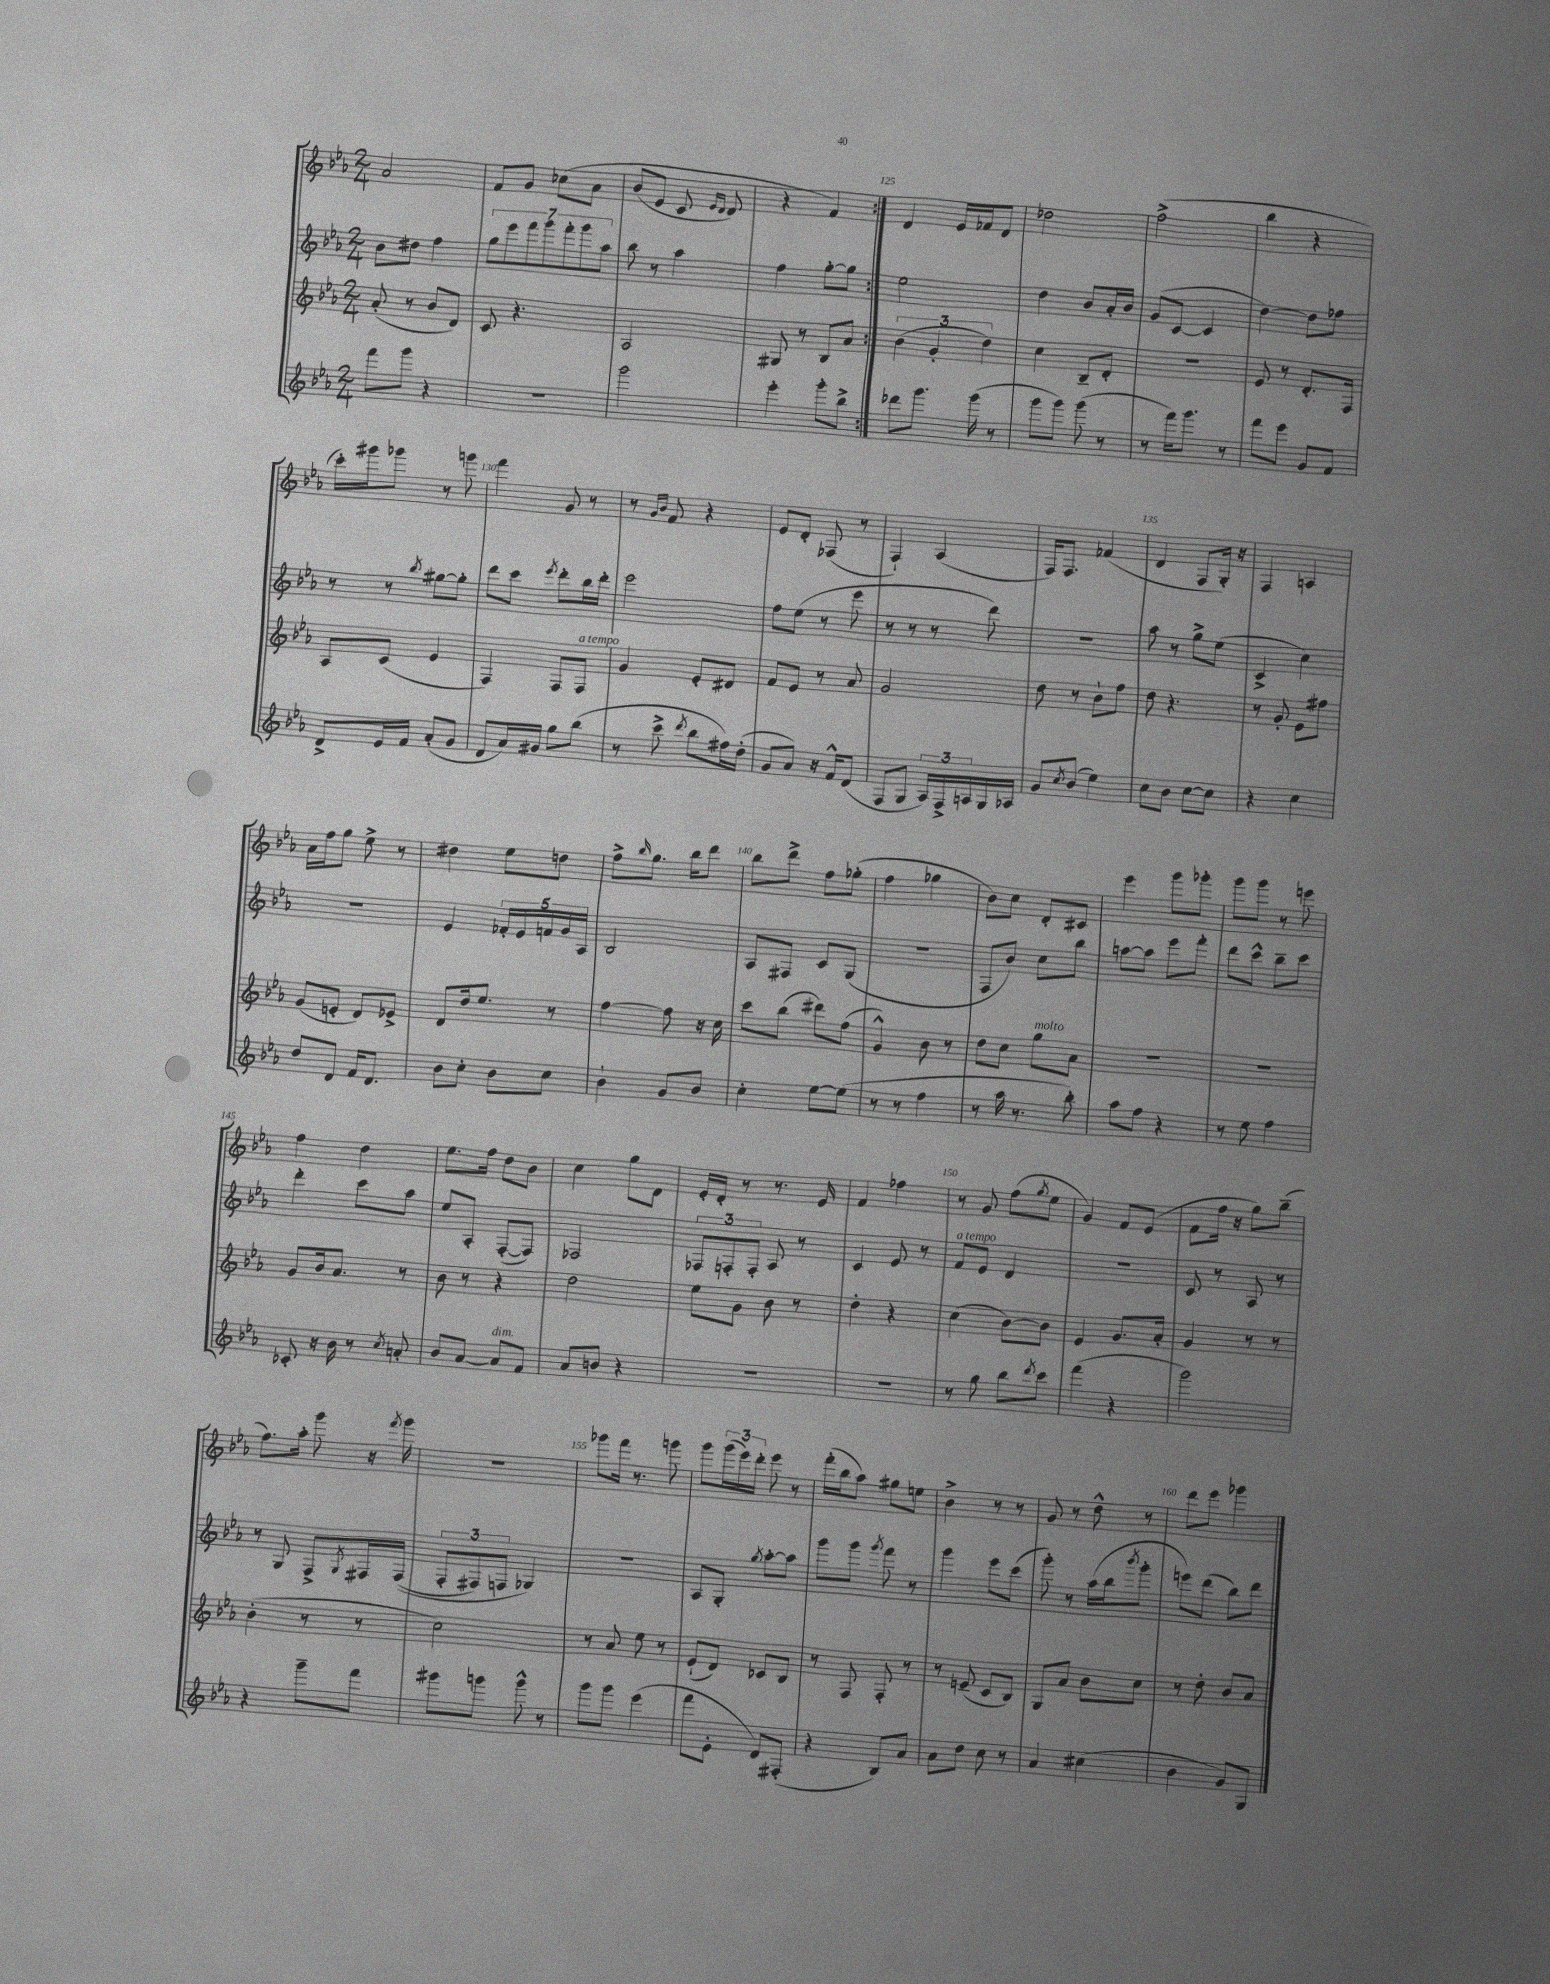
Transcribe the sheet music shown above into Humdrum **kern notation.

**kern	**kern	**kern	**kern
*part4	*part3	*part2	*part1
*staff4	*staff3	*staff2	*staff1
*clefG2	*clefG2	*clefG2	*clefG2
*k[b-e-a-]	*k[b-e-a-]	*k[b-e-a-]	*k[b-e-a-]
*M2/4	*M2/4	*M2/4	*M2/4
=121	=121	=121	=121
8fff\L	(8a-'/	8b-\L	2a-/
8ggg\J	8r	8dd#X\J	.
4r	8b-/L	4ff\	.
.	8d/J)	.	.
=122	=122	=122	=122
2r	8c/	14gg\L	8f/L
.	.	14eee-\	.
.	4.r	.	8g/J
.	.	14fff\	.
.	.	14ggg\	.
.	.	.	(8cc-X\L
.	.	14fff'\	.
.	.	14ggg\	.
.	.	.	8a-\J
.	.	14aa-\J	.
=123	=123	=123	=123
2ggg\	2A-/	8bb-\	(8b-/L
.	.	8r	8e-/J
.	.	4aa-\	8c/
.	.	.	16qqe-/LL
.	.	.	16qqd/JJ
.	.	.	8d/)
=124	=124	=124	=124
4eee-'\	8G#X/	4ff\	4r
.	8r	.	.
8ggg'\L	8B-/L	[8gg'\L	4f/)
8bb-^\J	8a-/J	8gg\J]	.
=125:|!	=125:|!	=125:|!	=125:|!
8ddd-X\L	(6b-\	2ee-\	4d/
8.ggg\J	.	.	.
.	6g'/	.	.
.	.	.	16e-/LL
(16ggg\	.	.	16f-X/J
.	6dd\)	.	.
8r	.	.	8d/J
=126	=126	=126	=126
8ggg\L	4cc\	4dd\	2dd-X\
8ggg\J)	.	.	.
(8ggg\	8B-~/L	8b-/L	.
8r	8d'/J	16a-'/L	.
.	.	16b-/JJ	.
=127	=127	=127	=127
8r	2r	(8g/L	(2ff^\
16fff\KL)	.	[8c/J	.
8.ggg\J	.	.	.
.	.	4c/]	.
8r	.	.	.
=128	=128	=128	=128
8fff\L	8e-/	[4dd\)	4bb-\
8eee-\J	8r	.	.
8g/L	8.d'/L	8dd\L]	4r
8f/J	.	8ff-X\J	.
.	16F/Jk	.	.
!!LO:LB:g=z
=129	=129	=129	=129
8d^/L	8A-/L	8r	16ccc'\LL)
.	.	.	16ggg#X\J
16e-/L	(8c/J	8r	8ggg-X\J
16f/JJ	.	.	.
.	.	8qbb-/	.
(8a-'/L	4e-/	[8gg#X\L	8r
8g/J	.	8gg#'\J]	8gggn\
=130	=130	=130	=130
8d/L	4F/)	8ddd\L	4fff\
16a-/L)	.	8ccc\J	.
16g#X/JJ	.	.	.
.	.	8qeee-/	.
8gg\L	8F/L	8ddd'\L	8g/
!	!LO:TX:a:i:t=a tempo	!	!
(8bb-\J	8F/J	16bb-\L	8r
.	.	16ddd'\JJ	.
=131	=131	=131	=131
8r	4g/	2eee-\	8r
.	.	.	16qqg/LL
.	.	.	16qqb-/JJ
8ccc^\	.	.	8f/
8qddd/	.	.	.
8bb-\L	8e-'/L	.	4r
16ff#X\L)	8d#X/J	.	.
(16dd'\JJ	.	.	.
=132	=132	=132	=132
8g/L	8f/L	8ff\L	8e-/L
8a-/J)	8e-/J	(8ee-\J	8d'/J
16r	8r	8r	(8F-X/
16f^^/KL	.	.	.
(8d/J	8a-/	8eee-\	8r
=133	=133	=133	=133
8F/L	2g/	8r	4F`/)
8G/J	.	8r	.
24A-/LL)	.	8r	(4A-/
24F^/	.	.	.
24An/	.	.	.
16G/	.	8ddd\)	.
16A-X/JJ	.	.	.
=134	=134	=134	=134
8g/L	8dd\	2r	16F/KL)
.	.	.	8.F/J
8qcc/	.	.	.
(8b-/J	8r	.	.
4ee-\)	8b-`\L	.	(4f-X/
.	8ff\J	.	.
=135	=135	=135	=135
8cc\L	8dd\	8aa-\	4d/
8b-\J	4.r	8r	.
[8cc\L	.	8gg^\L	8F/L
8cc\J]	.	(8ee-\J	16G'/Jk)
.	.	.	16r
=136	=136	=136	=136
4r	8r	4c^/	4F/
.	8g'/	.	.
4cc\	8e-\L	4cc\)	4An/
.	8ff#X\J	.	.
!!LO:LB:g=z
=137	=137	=137	=137
8dd/L	(8g/L	2r	16a-\LL
.	.	.	16ff\J
8d/J	8en'/J	.	8gg\J
16f/KL	8d/L)	.	8ee-^\
8.d/J	.	.	.
.	8e-X^/J	.	8r
=138	=138	=138	=138
8b-\L	8d/L	4e-/	4dd#X\
8cc'\J	16dd/k	.	.
.	8.ee-/J	.	.
8b-\L	.	20f-X'/LL	8ee-\L
.	.	20e-/	.
.	.	20fn/	.
8cc\J	8r	.	8ddn\J
.	.	20g/	.
.	.	20A-/JJ	.
=139	=139	=139	=139
4b-`\	[4ff\	2B-/	8ff^\L
.	.	.	16qqbb-/
.	.	.	8.gg\J
8g/L	8ff\]	.	.
.	.	.	16bb-\KL
8b-/J	16r	.	8ddd\J
.	16cc\	.	.
=140	=140	=140	=140
4cc'\	8ccc\L	8A-/L	8bb-\L
.	(8bb-\J	8F#X/J	8ddd^\J
[8ee-\L	8ddd#X\L)	8c/L	8ff\L
(8ee-\J]	(8ff\J	(8G/J	(8gg-X'\J
=141	=141	=141	=141
8r	4g^^/)	2r	4ff\
8r	.	.	.
4ff\	8b-\	.	4gg-X\
.	8r	.	.
=142	=142	=142	=142
8r	8dd\L	8F/L	8b-\L)
16aa-\	8cc\J	8b-/J)	8cc\J
8.r	.	.	.
!	!LO:TX:a:i:t=molto	!	!
.	8gg\L	8cc\L	8d'/L
8bb-'\)	8a-\J	8bb-\J	8c#X/J
=143	=143	=143	=143
8aa-\L	2r	[8aan\L	4eee-\
8ff\J	.	8aa\J]	.
4r	.	8eee-\L	8ggg\L
.	.	8fff'\J	8ggg-X'\J
=144	=144	=144	=144
8r	2r	8ddd\L	8ggg\L
8ee-\	.	8ccc^^\J	8ggg\J
4ff\	.	8bb-~\L	8r
.	.	8ccc\J	8eeen\
!!LO:LB:g=z
=145	=145	=145	=145
8c-X'/	8g/L	4ddd'\	4ff\
16r	16b-/k	.	.
16b-\	8.a-/J	.	.
8r	.	8ccc\L	4dd\
8qcc/	.	.	.
8an'/	8r	8aa-\J	.
=146	=146	=146	=146
8b-/L	8b-\	8ee-/L	8.ee-\L
[8a-/J	8r	8A-'/J	.
.	.	.	16ff\Jk
!LO:TX:a:i:t=dim.	!	!	!
8a-/L]	4r	([8F'/L	8dd\L
8f/J	.	8F/J])	8b-\J
=147	=147	=147	=147
8a-/L	2dd\	2F-X/	4cc\
8bn/J	.	.	.
4r	.	.	8gg\L
.	.	.	8d\J
=148	=148	=148	=148
2r	8ee-\L	12F-X/L	16e-'/LL
.	.	.	16d'/JJ
.	.	12Fn'/	.
.	8g\J	.	8r
.	.	12F'/J	.
.	8b-\	8A-/	8.r
.	8r	8r	.
.	.	.	16e-/
=149	=149	=149	=149
2r	4dd'\	4c/	4f/
.	4r	8e-/	4ff-X\
.	.	8r	.
=150	=150	=150	=150
!	!	!LO:TX:a:i:t=a tempo	!
8r	(4cc\	8f/L	8r
8gg\	.	8e-/J	8g/
8bb-\L	[8b-\L)	4d/	(8ff\L
8qddd/	.	.	8qgg/
8ccc\J	8b-\J]	.	8ee-\J
=151	=151	=151	=151
(4fff\	4e-/	2r	4g/)
4r	8.g/L	.	8f/L
.	.	.	(8e-/J
.	16a-'/Jk	.	.
=152	=152	=152	=152
2ggg\)	4g/	8c/	8f\L
.	.	8r	16ff\Jk
.	.	.	16r
.	8r	8A-/	8gg\L)
.	8r	8r	(8bb-~\J
!!LO:LB:g=z
=153	=153	=153	=153
4r	(4b-'\	8r	8.ff\L)
.	.	8G/	.
.	.	.	16aa-'\Jk
8ggg~\L	8r	8F^/L	8ggg\
.	.	8qG/	.
8fff\J	8r	16F#X/L	16r
.	.	.	8qfff/
.	.	((16F#/JJ	16ggg\
=154	=154	=154	=154
8ggg#X\L	2cc\)	12F'/L	2r
.	.	12F#X/)	.
8gggn\J	.	.	.
.	.	12Fn/J	.
8ggg^^\	.	4G-X/)	.
8r	.	.	.
=155	=155	=155	=155
8ggg\L	8r	2r	8ggg-X\L
8ggg\J	8a-/	.	16fff\Jk
.	.	.	8.r
(4eee-\	8ee-\	.	.
.	8r	.	8gggn\
=156	=156	=156	=156
8fff\L	(8e-`/L	8A-/L	8ggg\L
8e-'\J	8d/J)	8G'/J	(24ggg\L
.	.	.	24eee-\)
.	.	.	24ddd'\JJ
.	.	8qgg/	.
8d/L)	8c-X/L	[8aa-'\L	8eee-\
(8F#X'/J	8B-/J	8aa-\J]	8r
=157	=157	=157	=157
4r	8r	8ggg\L	(16fff'\LL
.	.	.	16bb-\J
.	8F/	8ggg\J	8aa-\J)
.	.	8qggg/	.
8B-/L)	8F'/	8fff\	8gg#X\L
8a-/J	8r	8r	8een\J
=158	=158	=158	=158
8a-\L	8r	4ggg\	4b-^\
8dd\J	(8en~/	.	.
8cc\	8c/L	8eee-\L	8r
8r	8B-/J)	(8ccc\J	8r
=159	=159	=159	=159
4a-/	8G/L	8ggg'\)	8g/
.	8a-/J	8r	8r
(4cc#X\	8b-\L	(16aa-\LL	8dd^^\
.	.	16bb-\J	.
.	.	8qbbb-/	.
.	8cc\J	8ggg'\J	8r
=160	=160	=160	=160
4b-\	8r	8eeen\L)	8ddd\L
.	8dd'\	(8ddd\J	8eee-\J
8g/L)	8b-/L	8bb-\L)	4ggg-X\
8G/J	8a-/J	8ddd\J	.
==	==	==	==
*-	*-	*-	*-
